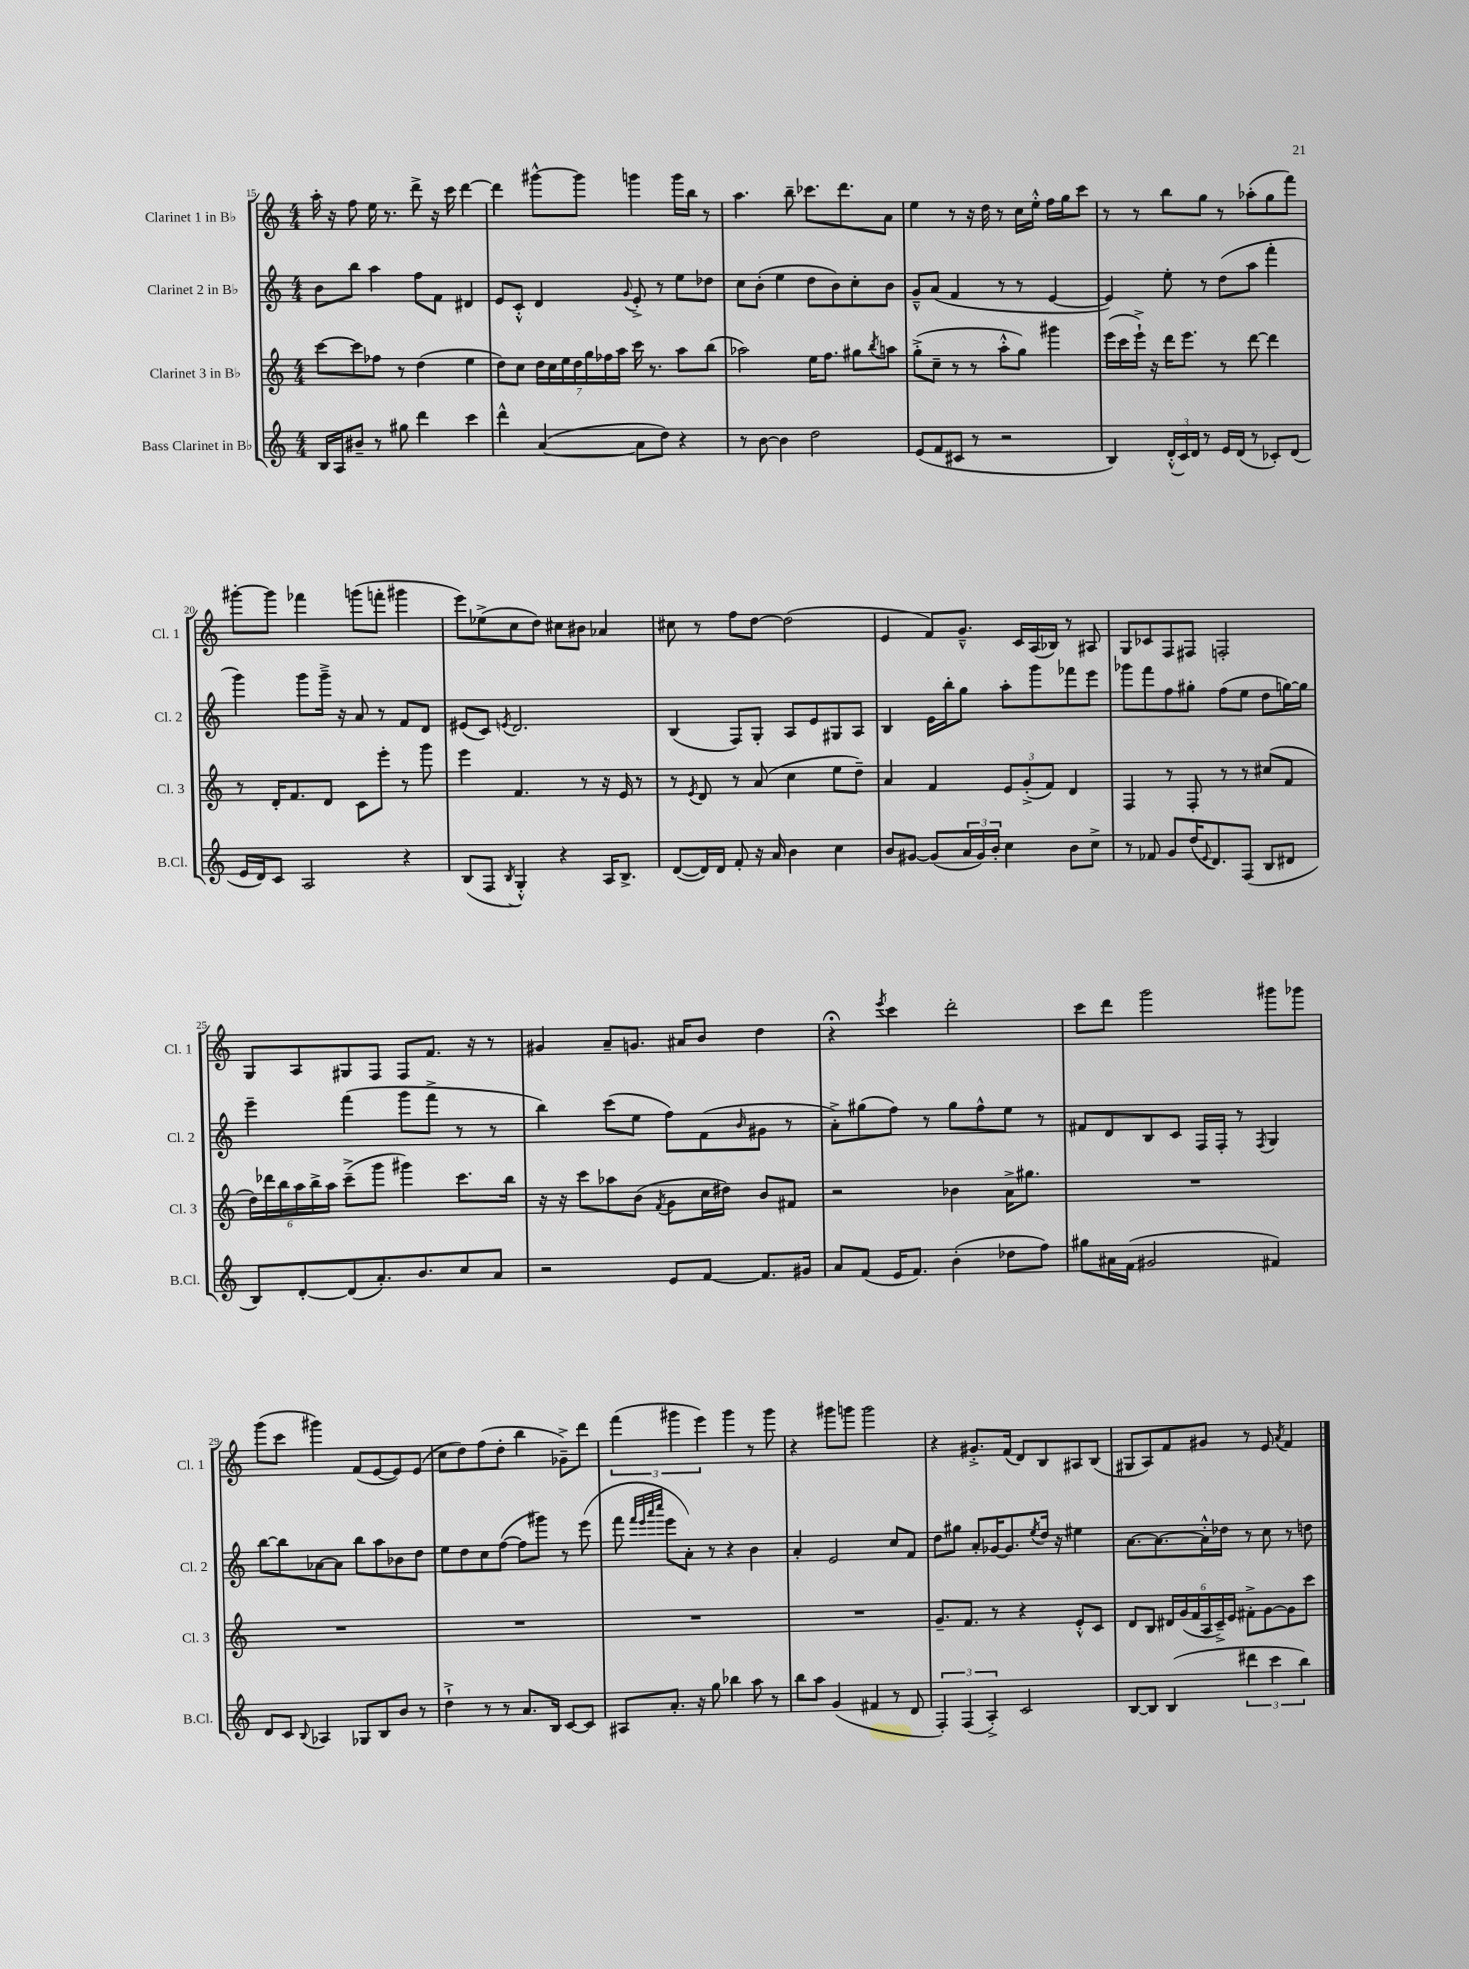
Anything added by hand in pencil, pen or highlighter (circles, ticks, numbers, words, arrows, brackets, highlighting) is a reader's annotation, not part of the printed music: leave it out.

**kern	**kern	**kern	**kern
*part4	*part3	*part2	*part1
*staff4	*staff3	*staff2	*staff1
*I"Bass Clarinet in B♭	*I"Clarinet 3 in B♭	*I"Clarinet 2 in B♭	*I"Clarinet 1 in B♭
*I'B.Cl.	*I'Cl. 3	*I'Cl. 2	*I'Cl. 1
*clefG2	*clefG2	*clefG2	*clefG2
*k[]	*k[]	*k[]	*k[]
*M4/4	*M4/4	*M4/4	*M4/4
=15	=15	=15	=15
16B/LL	[8ccc\L	8b\L	16aa'\
16A/J	.	.	16r
8b#X~/J	8ccc\]	8bb\J	8ff\
8r	8ff-X\J	4aa\	16ee\
.	.	.	8.r
8gg#X\	8r	.	.
4ddd\	(4dd\	8ff\L	8ddd^\
.	.	8f\J	16r
.	.	.	16ccc\
4ccc\	4ee\	4d#X/	[4ddd\
=16	=16	=16	=16
4ddd^^\	8dd\L)	8e/L	4ddd\]
.	8cc\J	8c'^^/J	.
([4a/	28dd\LL	4d/	[8ggg#X^^\L
.	28cc\	.	.
.	28ee\	.	.
.	28dd\	.	.
.	.	.	8ggg#\J]
.	28gg\	.	.
.	28ff-X\	.	.
.	28aa\JJ	.	.
.	.	8qqg/	.
8a\L]	16ccc\	8e'^/	4gggn\
.	8.r	.	.
8dd\J)	.	8r	.
4r	8aa\L	8ee\L	16ggg\LL
.	.	.	16bb\JJ
.	(8bb\J	8dd-X\J	8r
=17	=17	=17	=17
8r	2aa-X\)	8cc\L	4.aa\
[8b\	.	(8b'\J	.
4b\]	.	4ee\	.
.	.	.	8bb~\
2dd\	16ee\KL	8dd\L	8.ccc-X\L
.	8.ff\J	.	.
.	.	8b\)	.
.	.	.	8.ddd\
.	8gg#X\L	8cc'\	.
.	8qbb/	.	.
.	8aan\J	8b\J	8a\J
=18	=18	=18	=18
(8e/L	(8gg'^\L	8g~^^/L	4ee\
8f/	8cc~\J	(8a/J	.
8c#X/J	8r	4f/	8r
8r	8r	.	16r
.	.	.	16dd\
2r	8aa'^^\L	8r	8r
.	8gg\J)	8r	16cc\LL
.	.	.	16ee'^^\JJ
.	4ggg#X\	[4e/	16ff\LL
.	.	.	16gg\J
.	.	.	8ccc\J
=19	=19	=19	=19
4B/)	(16eee\LL	4e/])	8r
.	16ccc\	.	.
.	16eee`^\JJ)	.	8r
.	16r	.	.
(24d'^^/LL	16ddd\KL	8ee'\	8bb\L
24c/)	.	.	.
.	8.eee\J	.	.
24d/JJ	.	.	.
8r	.	8r	8gg\J
16e/LL	8r	(8dd\L	8r
(16d/JJ	.	.	.
8r	[8ddd\	8aa\J	(8aa-X'\L
8c-X'/L)	4ddd\]	4fff'\	8gg\
(8d/J	.	.	8fff\J)
!!LO:LB:g=z
=20	=20	=20	=20
16e/LL	8r	4ggg\)	[8ggg#X'\L
16d/J)	.	.	.
8c/J	16d'/KL	.	8ggg#\J]
.	8.f/	.	.
2A/	.	8ggg\L	4fff-X\
.	8d/J	16ggg~^\Jk	.
.	.	16r	.
.	8c\L	8a/	(8gggn\L
.	8eee'\J	8r	8fffn'\J
4r	8r	8f/L	4ggg#X\
.	8ggg\	8d/J	.
=21	=21	=21	=21
(8B/L	4eee\	(8e#X/L	8eee\L)
8F/J	.	8c/J)	(8ee-X^\
8qB/	.	8qen/	.
4G'^^/)	4.f/	2.d/	8cc\
.	.	.	8dd\J)
4r	.	.	8cc#X\L
.	8r	.	8b#X\J
16A/KL	16r	.	4a-X/
8.B^/J	16e/	.	.
.	8r	.	.
=22	=22	=22	=22
([8d/L	8r	(4B/	8cc#X\
.	8qe/	.	.
16d/L])	8d/	.	8r
16d/JJ	.	.	.
8f'/	8r	8F/L)	8ff\L
16r	(8a/	8G'/J	[8dd\J
16a/	.	.	.
4b\	4cc\	8A/L	(2dd\]
.	.	8e/	.
4cc\	8ee\L	8G#X/	.
.	8dd~\J)	8A/J	.
=23	=23	=23	=23
8b/L	4a/	4B/	4e/
[8g#X/J	.	.	.
(8g#/L]	4f/	16e\LL	8f/L)
.	.	16bb'\J	.
24a/L	.	8gg\J	8.g~^^/J
24g#/)	.	.	.
24b'/JJ	.	.	.
4cc\	12e/L	8aa'\L	.
.	.	.	16c/LL
.	(12g'^/	.	.
.	.	8ggg\	(16A/
.	12f/J)	.	.
.	.	.	16B-X/JJ)
8b\L	4d/	8fff-X\	8r
8cc^\J	.	8eee\J	8A#X/
=24	=24	=24	=24
8r	4F/	8ggg-X\L	8G/L
8f-X/	.	8fff\	8c-X/
8g/L	8r	8ff\	8F/
(16dd/K	8F'/	8gg#X'\J	8F#X/J
8qqe/	.	.	.
8.d/)	.	.	.
.	8r	(8ff\L	2Fn'/
(8F/J	8r	8ee\J	.
8B/L	(8cc#X/L	8dd\L	.
8d#X/J	8f/J	[16ggn\L)	.
.	.	16gg\JJ]	.
!!LO:LB:g=z
=25	=25	=25	=25
8B/L)	24dd\LL)	4eee~\	8G/L
.	24ddd-X\	.	.
.	24bb\	.	.
[8d'/	24aa\	.	8A/
.	24bb^\	.	.
.	24aa\JJ	.	.
(8d/]	(8ccc~^\L	(4fff\	8G#X/
8.a'/)	8ggg\J	.	8F/J
.	4ggg#X\)	8ggg\L	8F/L
8.b/	.	.	.
.	.	8fff^\J	8.f/J
8cc/	8.ccc\L	8r	.
.	.	.	16r
8a/J	.	8r	8r
.	16bb\Jk	.	.
=26	=26	=26	=26
2r	16r	4bb\)	4g#X/
.	16r	.	.
.	8ccc\L	.	.
.	8aa-X\	(8ccc\L	8a~/L
.	(8b\J	8ee\J	8.gn/J
.	8qf/	.	.
8e/L	8g\L	8ff\L)	.
.	.	.	16a#X/KL
[8f/J	16cc\L	(8f\	8b/J
.	16dd#X\JJ)	.	.
.	.	16qqb/	.
8.f/L]	8b/L	8g#X\J	4dd\
.	8f#X/J	8r	.
16g#X/Jk	.	.	.
=27	=27	=27	=27
8a/L	2r	8a'^\L)	4r;<
(8f/J	.	(8gg#X\	.
.	.	.	8qeee/
16e/KL	.	8ff\J)	4ccc\
8.f/J)	.	.	.
.	.	8r	.
(4b'\	4b-X\	8gg#\L	2ddd'\
.	.	8ff^^\	.
8dd-X\L	16a^\KL	8ee\J	.
.	8.gg#X\J	.	.
8ff\J)	.	8r	.
=28	=28	=28	=28
8gg#X\L	1r	8f#X/L	8ccc\L
16a#X\L	.	8d/	8ddd\J
(16f\JJ	.	.	.
2g#X/	.	8B/	2ggg\
.	.	8c/J	.
.	.	16F/LL	.
.	.	16F'/JJ	.
.	.	8r	.
.	.	8qF/	.
4f#X/)	.	4G/	8ggg#X\L
.	.	.	8ggg-X\J
!!LO:LB:g=z
=29	=29	=29	=29
8d/L	1r	[8bb\L	(8ggg\L
8c/J	.	8bb\]	8ccc\J
8qqB/	.	.	.
4A-X/	.	[8a-X\	4ggg#X\)
.	.	8a-\J]	.
8G-X/L	.	8bb\L	(8f/L
8B/	.	8aa\	[8e/
8b/J	.	8b-X\	8e/])
8r	.	8dd\J	(8e/J
=30	=30	=30	=30
4dd`^\	1r	8ee\L	8cc\L
.	.	8dd\	8dd\)
8r	.	8cc\	(8ff\
8r	.	([8ff\J	8dd'\J
8.a/L	.	8ff\L]	4bb\
.	.	8ggg#X\J)	.
16B/Jk	.	.	.
[8c/L	.	8r	8g-X~^\L)
8c/J]	.	(8eee\	8ddd\J
=31	=31	=31	=31
8A#X/L	1r	8fff\	(6fff\
.	.	32qqfff/LLL	.
.	.	32qqeee/	.
.	.	32qqaaa/	.
.	.	32qqcccc/JJJ	.
8.a'/J	.	8eee\L	.
.	.	.	6ggg#X\
.	.	8a'\J)	.
16r	.	.	.
.	.	.	6eee\)
8gg\	.	8r	.
4bb-X\	.	4r	4ggg#\
8aa\	.	4b\	8r
8r	.	.	8ggg#\
=32	=32	=32	=32
8bb\L	1r	4a'/	4r
8aa\J	.	.	.
(4g/	.	2e/	8ggg#X\L
.	.	.	8gggn\J
4f#X/	.	.	2ggg\
8r	.	8cc/L	.
8d/	.	8f/J	.
=33	=33	=33	=33
6F'/)	8.g~/L	8dd\L	4r
.	.	8gg#X\J	.
(6F/	.	.	.
.	8.f/J	.	.
.	.	8a'/L	8.g#X'^/L
6A'^/)	.	.	.
.	8r	[16g-X/K	.
.	.	8.g-/]	(16f/Jk
2c/	4r	.	8d/L)
.	.	8qee/	.
.	.	16dd/Jk	8B/
.	.	16r	.
.	8e'^^/L	4ee#X\	8A#X/
.	8c/J	.	(8B/J
=34	=34	=34	=34
[8B/L	8d/L	[8.a\L	8G#X/L
8B/J]	8B/J	.	8A/)
.	.	8.a\_	.
(4B/	24d#X/LL	.	8f/
.	(24g/	.	.
.	24f/	.	.
.	24A/	16a'^^\L]	8g#X/J
.	24c~^/)	.	.
.	.	16dd-X\JJ	.
.	24e/JJ	.	.
6ddd#X\	8f#X'^\L	8r	8r
.	[8g\	8cc\	8e/
6ccc\	.	.	.
.	.	.	8qa/
.	8g\]	8r	4f/
6bb\)	.	.	.
.	8ccc\J	8ddn\	.
==	==	==	==
*-	*-	*-	*-
